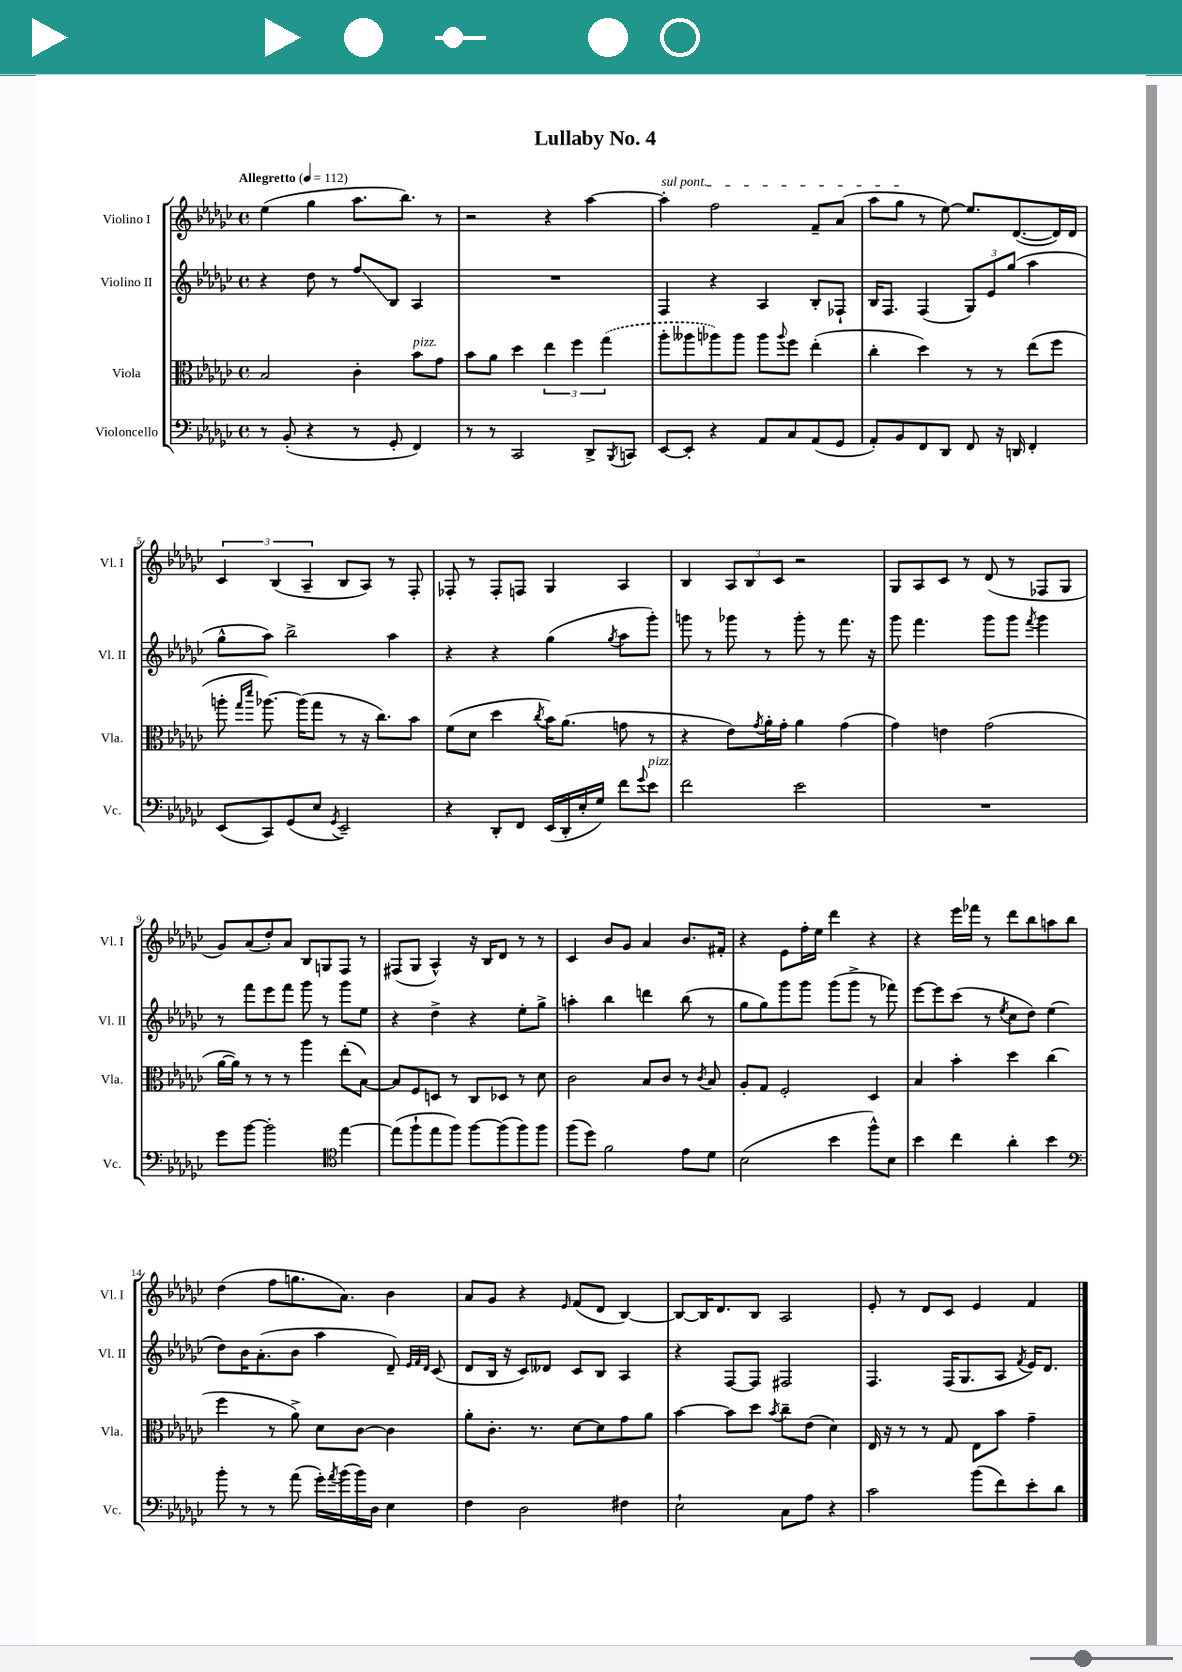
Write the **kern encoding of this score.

**kern	**kern	**kern	**kern
*staff4	*staff3	*staff2	*staff1
*clefF4	*clefC3	*clefG2	*clefG2
*k[b-e-a-d-g-c-]	*k[b-e-a-d-g-c-]	*k[b-e-a-d-g-c-]	*k[b-e-a-d-g-c-]
*M4/4	*M4/4	*M4/4	*M4/4
*met(c)	*met(c)	*met(c)	*met(c)
*MM112	*MM112	*MM112	*MM112
8r	2B-/	4r	(4ee-\
(8BB-'/	.	.	.
4r	.	8dd-\	4gg-\
.	.	8r	.
8r	4c-'\	8ff/L	8.aa-\L
8GG-'/	.	8B-/J	.
.	.	.	8.bb-\J)
4FF/)	8b-\L	4A-/	.
.	8g-\J	.	8r
=	=	=	=
8r	8b-\L	1r	2r
8r	8a-\J	.	.
2CC-/	4dd-\	.	.
.	6ee-\	.	4r
.	6ff\	.	.
8DD-^/L	.	.	[4aa-\
.	(6gg-\	.	.
8qBBB-/	.	.	.
8CC/J	.	.	.
=	=	=	=
[8EE-/L	8aa-'\L	4F/	4aa-'\]
8EE-'/]J	8aa--\	.	.
4r	8aa-\)	4r	2ff\
.	8aa-\J	.	.
8AA-/L	8aa-\L	4A-/	.
.	8qqaa-/	.	.
8C-/	8ff\J	.	.
(8AA-/	(4ee-'\	8B-'/L	8f~/L
8GG-/J	.	8F-`/J	(8a-/J
=	=	=	=
8AA-'/L)	4cc-'\	16B-/LK	8aa-\L
.	.	8.F/J	.
8BB-/	.	.	8gg-\J
8FF/	4dd-\)	(4F/	8r
8DD-/J	.	.	[8ee-\)
8FF/	8r	12G-/L)	8.ee-/]L
.	.	12e-/	.
16r	8r	.	.
.	.	(12gg-/J	.
16DD/	.	.	([8.d-/
4FF'/	(8ee-\L	4aa-\	.
.	8ff\J	.	16d-/]L)
.	.	.	16d-/JJ
=	=	=	=
(8EE-/L	8aa'\	8gg-^^\L	6c-/
.	16qqgg-/LL	.	.
.	16qqddd-/JJ	.	.
8CC-/)	[8.aa-\)	8aa-\J)	.
.	.	.	(6B-/
(8GG-/	.	2bb-^\	.
.	(16aa-\]LK	.	.
.	.	.	6A-~/
8E-/J	8gg-\J	.	.
8qGG-/	.	.	.
2EE-~/)	8r	.	8B-/L
.	16r	.	8A-/J)
.	8.cc-\L)	.	.
.	.	4aa-\	8r
.	8b-\J	.	8F'/
=	=	=	=
4r	(8f\L	4r	8F-'/
.	8d-\J	.	8r
8DD-'/L	4dd-\	4r	8F-'/L
8FF/J	.	.	8F/J
.	8qcc-/	.	.
(16EE-/LL	16b-\LK)	(4gg-\	4G-/
16DD-'/	(8.a-\J	.	.
16E-'/	.	.	.
16G-/JJ)	.	.	.
.	.	8qgg-/	.
8f\L	8g\	8aa-\L	4A-/
8qqg-/	.	.	.
8e-\J	8r	8ggg-'\J)	.
=	=	=	=
2f\	4r	8ggg\	4B-/
.	.	8r	.
.	8e-\L)	8ggg-\	12A-/L
.	.	.	12B-/
.	8qg-/	.	.
.	16a-'\L	8r	.
.	.	.	12c-/J
.	16g-'\JJ	.	.
2e-\	4a-\	8ggg-'\	2r
.	.	8r	.
.	(4g-\	8.fff\	.
.	.	16r	.
=	=	=	=
1r	4g-\)	8ggg-\	8G-/L
.	.	4.fff\	8A-/
.	4e\	.	8c-/J
.	.	.	8r
.	(2g-\	8ggg-\L	(8d-/
.	.	8ggg-\J	8r
.	.	8qfff/	.
.	.	4ggg-\	8F-/L
.	.	.	8G-/J
=	=	=	=
8g-\L	[16a-\LL	8r	8g-/L)
.	16a-\]JJ)	.	.
[8b-\J	8r	8fff\L	(8a-/
2b-'\]	8r	8eee-\	8dd-'/)
.	8r	8fff\J	8a-/J
.	4aa-\	8ggg-\	8B-/L
.	.	8r	8G/
*clefC4	*	*	*
[4ee-\	(8ee-'\L	8ggg-\L	8F/J
.	[8B-\J)	8ee-\J	8r
=	=	=	=
(8ee-\]L	8B-/]L	4r	(8F#/L
8ff`\	8F/	.	8G-/J
8ee-\	8D/J	4dd-^\	4A-^^/)
8ff\J)	8r	.	.
[8ff\L	8C-/L	4r	16r
.	.	.	16B-/LK
(8ff\]	8D-/J	.	8d-/J
8ff\)	8r	8ee-'\L	8r
8ff\J	8d-\	8gg-^\J	8r
=	=	=	=
(8ff\L	2c-\	4aa'\	4c-/
8dd-\J)	.	.	.
2f\	.	4bb-\	8b-/L
.	.	.	8g-/J
.	8B-/L	4ddd\	4a-/
.	8c-/J	.	.
8e-\L	8r	(8bb-\	8.b-/L
.	8qc-/	.	.
8d-\J	8B-/	8r	.
.	.	.	16f#'/Jk
=	=	=	=
(2B-\	8A-'/L	8gg-\L	4r
.	8G-/J	8gg-\)	.
.	2F'/	8ggg-\	8e-\L
.	.	8ggg-\J	16ff'\L
.	.	.	16ee-\JJ
4b-\	.	(8ggg-\L	4ddd-\
.	.	8ggg-^\J	.
8ff^^\L)	4D-/	8r	4r
8B-\J	.	8fff-\)	.
=	=	=	=
4b-\	4B-/	[8eee-\L	4r
.	.	8eee-\]	.
4cc-\	4b-'\	(8ccc-\J	16eee-\LL
.	.	.	16fff-\JJ
.	.	8r	8r
.	.	8qee-/	.
4a-'\	4dd-\	8cc-\L	8ddd-\L
.	.	8dd-\J)	8bb-\
4b-\	(4cc-\	(4ee-\	8aa\
.	.	.	8bb-\J
=	=	=	=
*clefF4	*	*	*
8b-'\	4ff\	8dd-\L)	(4dd-\
8r	.	16b-\K	.
.	.	(8.a-'\	.
8r	8r	.	8ff\L
(8a-\	8a-^\)	8b-\J	8.gg\
16g-'\LL)	8d-\L	4aa-\	.
8qa-/	.	.	.
(16b-\	.	.	8.a-\J)
16b-\)	[8c-\J	.	.
16D-\JJ	.	.	.
4E-\	4c-\]	8d-~/)	4b-\
.	.	32qqe-/LLL	.
.	.	32qqf/	.
.	.	32qqd-/JJJ	.
.	.	(8c-/	.
=	=	=	=
4F\	8a-'\L	8d-/L	8a-/L
.	8.c-'\J	16B-/Jk	8g-/J
.	.	16r	.
2D-\	.	8c-/L)	4r
.	8.r	.	.
.	.	8d--/J	.
.	.	.	16qqe-/
.	[8d-\L	8c-/L	(8f/L
.	8d-\]	8B-/J	8d-/J
4F#\	8g-\	4A-/	[4B-/)
.	8a-\J	.	.
=	=	=	=
2E-`\	[4b-\	4r	8B-/_L
.	.	.	16B-/]K
.	.	.	8.d-/
.	8b-\]L	[8F/L	.
.	8dd-\J	8F/]J	8B-/J
.	8qb-/	.	.
8C-\L	8cc-~\L	2F#/	2A-/
8A-\J	(8e-\J	.	.
4r	4d-\)	.	.
=	=	=	=
2c-\	16E-/	4.F/	8e-'/
.	16r	.	.
.	8r	.	8r
.	8r	.	8d-/L
.	8G-/	(16F/LK	8c-/J
.	.	8.G-/	.
(8b-\L	8E-\L	.	4e-/
8f\)	8b-\J	8A-/J	.
.	.	8qf/	.
8e-'\	4g-~\	16e-/LK)	4f/
.	.	8.d-/J	.
8d-\J	.	.	.
==	==	==	==
*-	*-	*-	*-
